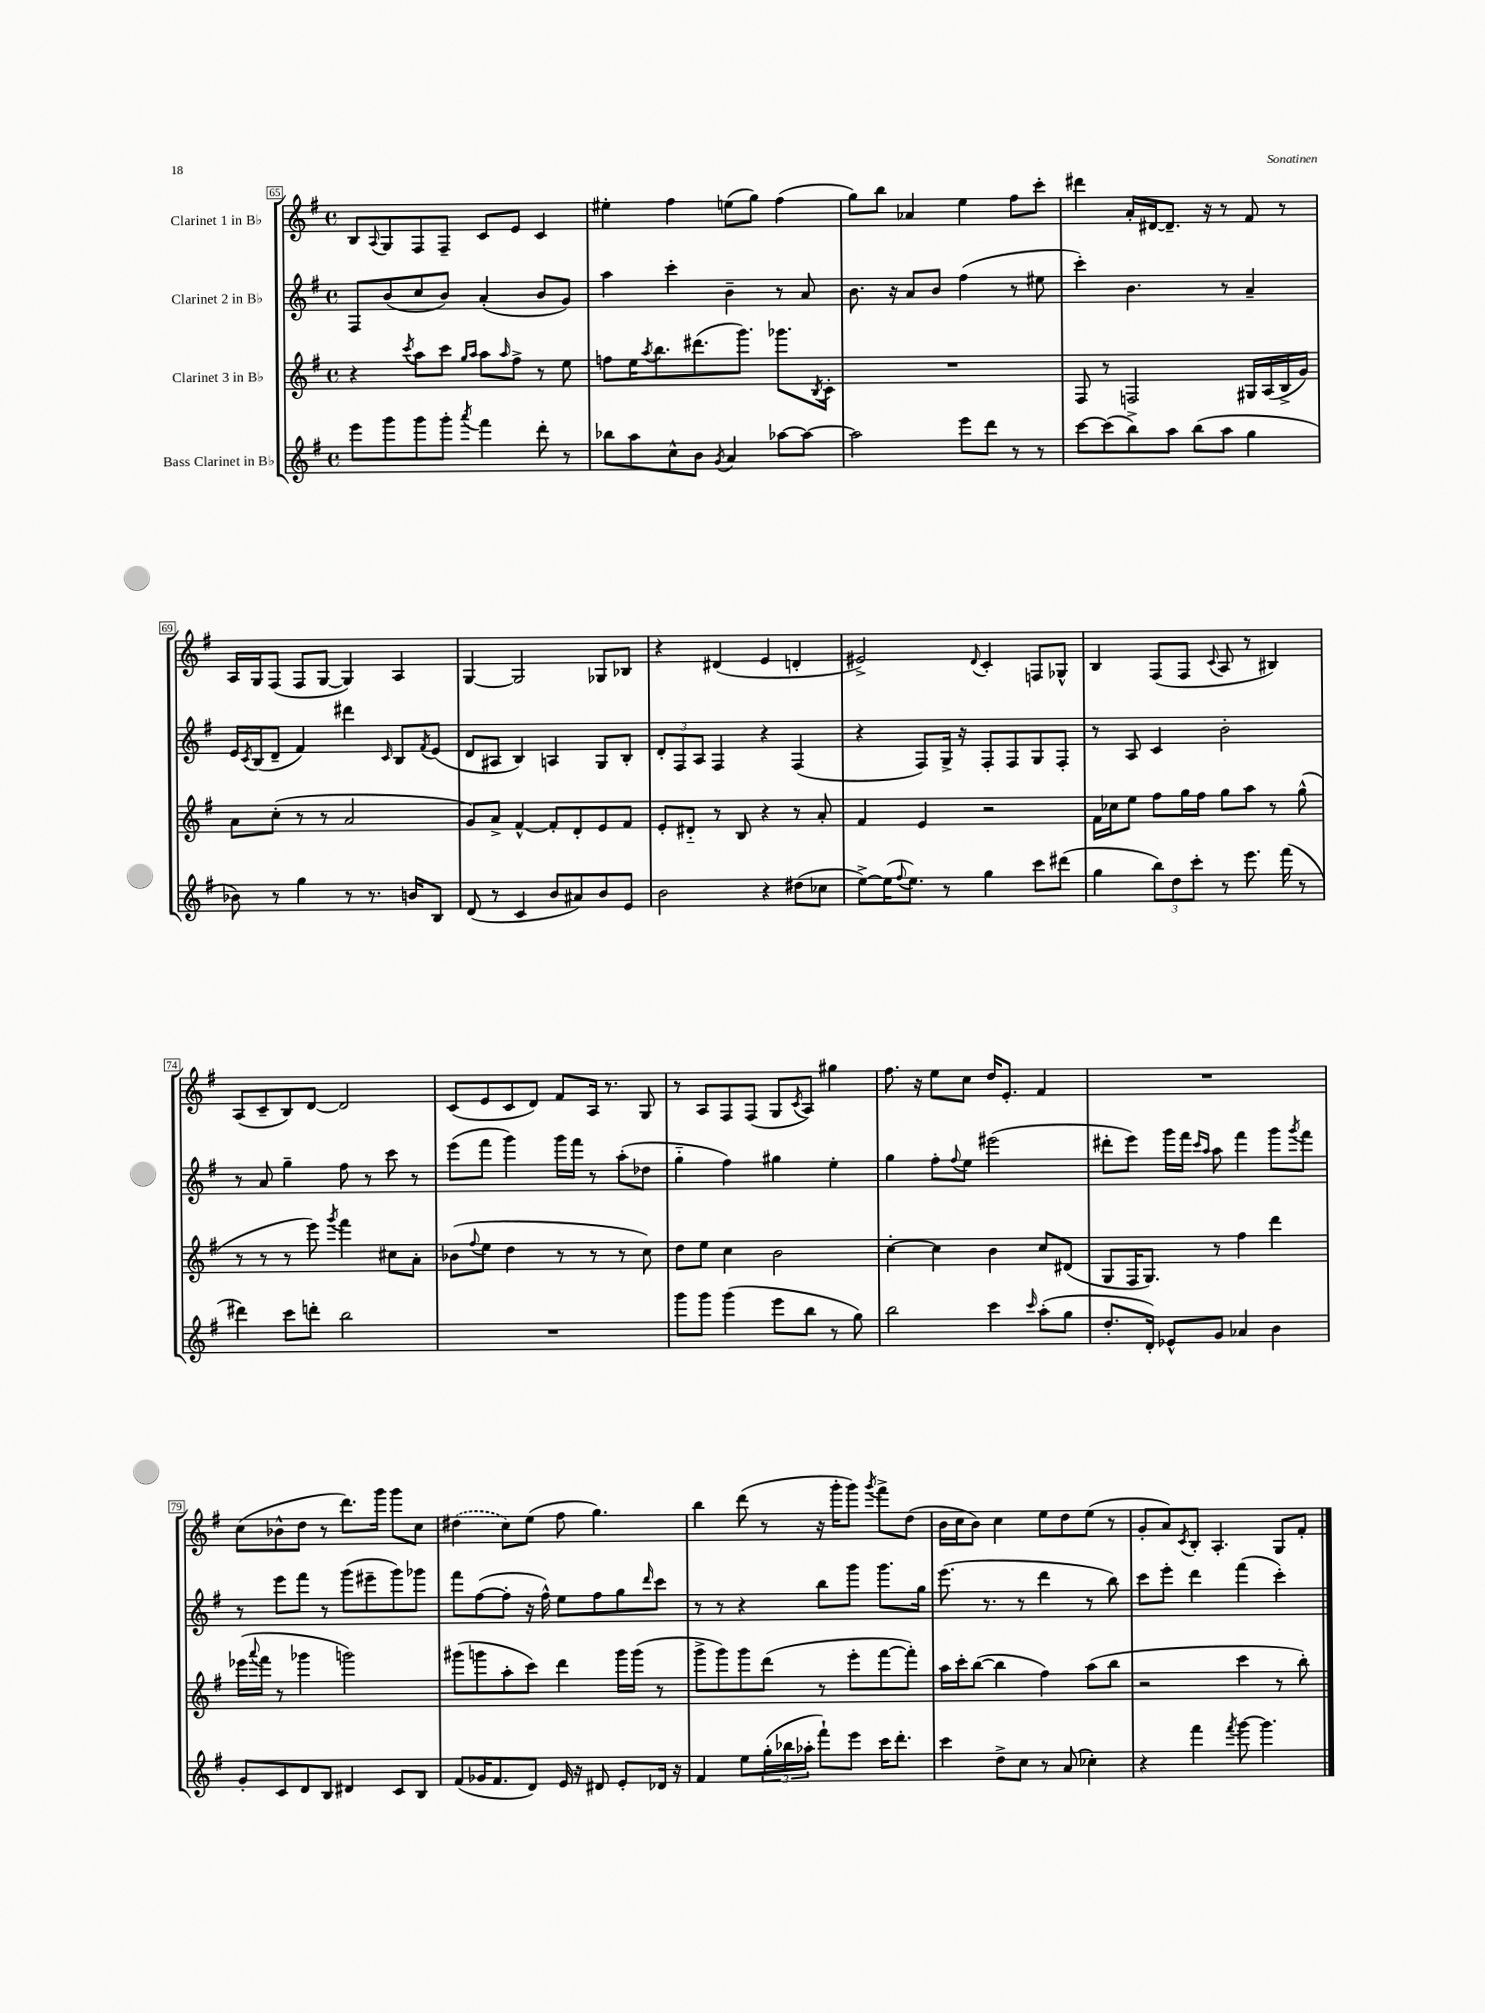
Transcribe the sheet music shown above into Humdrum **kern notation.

**kern	**kern	**kern	**kern
*staff4	*staff3	*staff2	*staff1
*clefG2	*clefG2	*clefG2	*clefG2
*k[f#]	*k[f#]	*k[f#]	*k[f#]
*M4/4	*M4/4	*M4/4	*M4/4
*met(c)	*met(c)	*met(c)	*met(c)
8eee	4r	8F#	8B
.	.	.	8qqA
8ggg	.	(8b	8G
.	8qccc	.	.
8ggg	8aa	8cc	8F#
8ggg'	8ccc	8b)	8F#~
.	16qqgg	.	.
8qaaa	16qqaa	.	.
4fff#	8aa	(4a'	8c
.	16qqaa	.	.
.	8ff#^	.	8e
8ddd'	8r	8b	4c
8r	8ee	8g)	.
=	=	=	=
8bb-	8ff	4aa	4ee#'
8aa	16ee	.	.
.	8qaa	.	.
.	8.bb	.	.
8cc^^	.	4ccc'	4ff#
8b	(8.ddd#	.	.
8qg	.	.	.
4a	.	4b~	(8ee
.	8.ggg)	.	.
.	.	.	8gg)
[8aa-	8.ggg-	8r	(4ff#
8aa-_	.	8a	.
.	8qB	.	.
.	16c'	.	.
=	=	=	=
2aa-]	1r	8.b	8gg)
.	.	.	8bb
.	.	16r	.
.	.	8a	4a-
.	.	8b	.
8eee	.	(4ff#	4ee
8ddd	.	.	.
8r	.	8r	8ff#
8r	.	8ee#	8ccc'
=	=	=	=
[8ccc	8F#	4ccc')	4ddd#
(8ccc]	8r	.	.
8bb^)	2F	4.b	16a'
.	.	.	[16d#
8aa	.	.	8.d#~]
(8bb	.	.	.
.	.	.	16r
8aa	.	8r	8r
4gg	16G#	4a~	8f#
.	(16A	.	.
.	16B^	.	8r
.	16g)	.	.
=	=	=	=
8b-)	8a	16e	16A
.	.	8qc	.
.	.	(16B	16G
8r	(8cc'	8d~	(8F#
4gg	8r	4f#)	8F#
.	8r	.	[8G
8r	2a	4ddd#	4G])
8.r	.	.	.
.	.	16qqc	.
.	.	8B	4A
16b	.	.	.
.	.	8qf#	.
8B	.	(8e	.
=	=	=	=
(8d	8g)	8d	[4G
8r	8a^	8A#	.
4c	[4f#^^	4B)	2G]
8b	8f#']	4A	.
8a#)	8d'	.	.
8b	8e	8G	8G-
8e	8f#	8B'	8B-
=	=	=	=
2b	8e'	12d'	4r
.	.	12F#	.
.	8d#'~	.	.
.	.	12A	.
.	8r	4F#	(4d#
.	8B	.	.
4r	4r	4r	4e
(8dd#	8r	(4F#	4d'
8cc-	8a'	.	.
=	=	=	=
[8ee^)	4f#	4r	2e#^)
(16ee]	.	.	.
8qqff#	.	.	.
8.ee)	.	.	.
.	4e	8F#)	.
8r	.	16G^	.
.	.	16r	.
.	.	.	8qqd
4gg	2r	8F#'	4c'
.	.	8F#	.
8ccc	.	8G	8F
(8ddd#	.	8F#'	8G-^^
=	=	=	=
4gg	16f#	8r	4B
.	16cc-	.	.
.	8ee	8A	.
12bb)	8ff#	4c	(8F#
12dd	.	.	.
.	16gg	.	8F#
12ccc'	.	.	.
.	16ff#	.	.
.	.	.	8qqc
8r	8gg	2b'	8A
8.eee	8aa	.	8r
.	8r	.	4B#)
(16fff#	.	.	.
8r	(8gg^^	.	.
=	=	=	=
4ddd#)	8r	8r	(8A
.	8r	8a	8c~
8ccc	8r	4gg~	8B)
8ddd'	8eee)	.	[8d
.	8qggg	.	.
2bb	4fff#	8ff#	2d]
.	.	8r	.
.	8cc#	8ccc	.
.	8a'	8r	.
=	=	=	=
1r	(8b-	(8eee	(8c
.	8qqff#	.	.
.	8ee	8fff#	8e
.	4dd	4ggg)	8c
.	.	.	8d)
.	8r	16ggg	8f#
.	.	16fff#	.
.	8r	8r	16A
.	.	.	8.r
.	8r	(8aa'	.
.	8cc)	8dd-	8G
=	=	=	=
8ggg	8dd	4gg'~	8r
8ggg	8ee	.	8A
(4ggg	4cc	4ff#)	8F#
.	.	.	(8F#
8eee	2b	4gg#	8G
.	.	.	8qc
8bb	.	.	8A)
8r	.	4ee'	4gg#
8gg)	.	.	.
=	=	=	=
2bb	[4cc'	4gg	8.ff#
.	.	.	16r
.	4cc]	8ff#'	8ee
.	.	8qqff#	.
.	.	8ee	8cc
4ccc	4b	(2eee#	16dd
.	.	.	8.e'
16qqccc	.	.	.
(8aa'	8cc	.	4f#
8gg	(8d#	.	.
=	=	=	=
8.dd'	8G	8ddd#'	1r
.	16F#	8eee)	.
16d')	8.G)	.	.
8e-^^	.	16ggg	.
.	.	16fff#	.
.	.	16qqccc	.
.	.	16qqaa	.
8g	8r	8aa	.
4a-	4ff#	4fff#	.
4b	4ddd	8ggg	.
.	.	8qggg	.
.	.	8fff#	.
=	=	=	=
8g'	(16eee-	8r	(8cc
.	8qqaaa	.	.
.	16fff#	.	.
8c	8r	8eee	8b-^^
8d	4ggg-	8fff#	8dd
8B	.	8r	8r
4d#	2ggg)	(8ggg	8.ddd)
.	.	8eee#~	.
.	.	.	16ggg
8c	.	8ggg)	8ggg
8B	.	8ggg-	8cc
=	=	=	=
(8f#	(8ggg#	8fff#	(4dd#
16g-	8ggg	([8ff#	.
8.f#	.	.	.
.	8aa'	8ff#']	8cc)
8d)	8ccc)	16r	(8ee
.	.	16ff#^^)	.
16e	4ddd	8ee	8ff#
16r	.	.	.
8d#	.	8ff#	4.gg)
8e'	16ggg	8gg	.
.	(16ggg	.	.
.	.	16qqddd	.
16d-	8r	8ccc	.
16r	.	.	.
=	=	=	=
4f#	8ggg^	8r	4bb
.	8ggg)	8r	.
8ee	8ggg	4r	(8ddd
(24gg'	(8ddd	.	8r
24bb-	.	.	.
24aa-'	.	.	.
8fff#`)	8r	8bb	16r
.	.	.	16ggg'
8eee	8eee'	8ggg	8ggg)
.	.	.	8qggg
16ccc	[8fff#	8.ggg	8fff#^
8.ddd'	.	.	.
.	8fff#'])	.	(8dd
.	.	16gg	.
=	=	=	=
4ccc	16aa	(8.eee	16b
.	16ccc'	.	16cc
.	([8bb	.	8b)
.	.	8.r	.
8dd^	4bb]	.	4cc
8cc	.	8r	.
8r	4ff#)	4ddd	8ee
(8a	.	.	8dd
4cc-')	(8aa	8r	(8ee
.	8bb	8bb)	8r
=	=	=	=
4r	2r	8ccc	8g'
.	.	8eee'	8a)
.	.	.	8qc
4fff#	.	4ddd	8B'
.	.	.	4.A'
8qfff#	.	.	.
[8ggg	4ccc	(4fff#	.
4.ggg]	.	.	.
.	8r	4ccc')	8G
.	8bb')	.	8f#'
==	==	==	==
*-	*-	*-	*-
